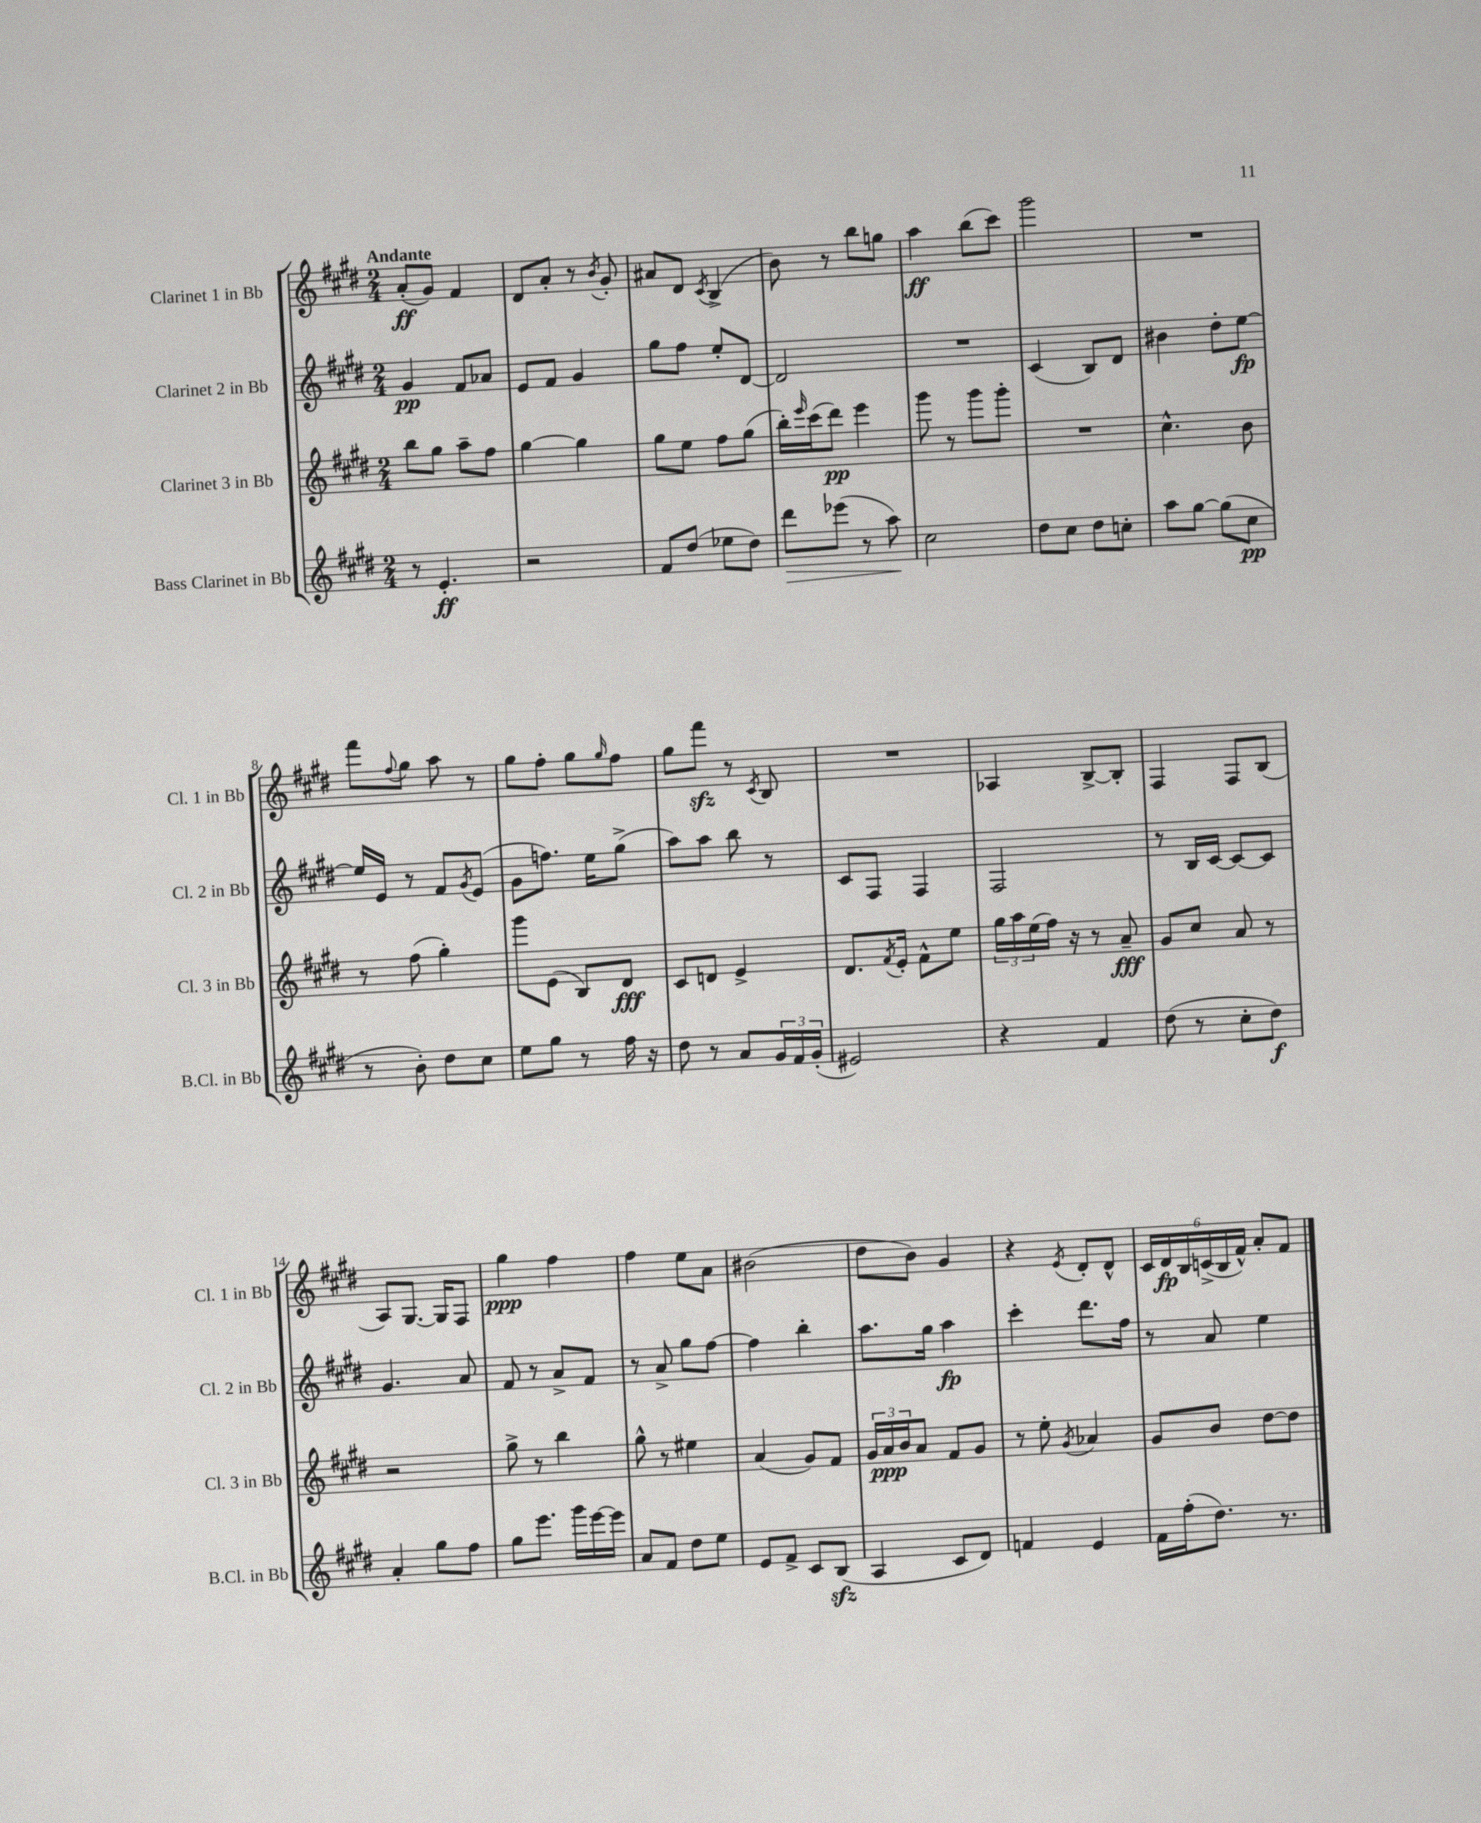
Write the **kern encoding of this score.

**kern	**dynam	**kern	**dynam	**kern	**dynam	**kern	**dynam
*part4	*part4	*part3	*part3	*part2	*part2	*part1	*part1
*staff4	*staff4	*staff3	*staff3	*staff2	*staff2	*staff1	*staff1
*I"Bass Clarinet in Bb	*	*I"Clarinet 3 in Bb	*	*I"Clarinet 2 in Bb	*	*I"Clarinet 1 in Bb	*
*I'B.Cl. in Bb	*	*I'Cl. 3 in Bb	*	*I'Cl. 2 in Bb	*	*I'Cl. 1 in Bb	*
*clefG2	*	*clefG2	*	*clefG2	*	*clefG2	*
*k[f#c#g#d#]	*	*k[f#c#g#d#]	*	*k[f#c#g#d#]	*	*k[f#c#g#d#]	*
*M2/4	*	*M2/4	*	*M2/4	*	*M2/4	*
=1	=1	=1	=1	=1	=1	=1	=1
!	!	!	!	!	!	!LO:TX:a:B:t=Andante	!
8r	.	8bb\L	.	4g#/	pp	(8a'/L	ff
4.e'/	ff	8gg#\J	.	.	.	8g#/J)	.
.	.	8aa~\L	.	8f#/L	.	4f#/	.
.	.	8ff#\J	.	8a-X/J	.	.	.
=2	=2	=2	=2	=2	=2	=2	=2
2r	.	[4gg#\	.	8e/L	.	8d#/L	.
.	.	.	.	8f#/J	.	8a'/J	.
.	.	4gg#\]	.	4g#/	.	8r	.
.	.	.	.	.	.	8qb/	.
.	.	.	.	.	.	8g#'/	.
=3	=3	=3	=3	=3	=3	=3	=3
8f#/L	.	8gg#\L	.	8gg#\L	.	8a#X/L	.
(8dd#/J	.	8ee\J	.	8ff#\J	.	8d#/J	.
.	.	.	.	.	.	8qc#/	.
8ee-X\L	.	8ff#\L	.	8ee'/L	.	(4B^/	.
8dd#\J)	.	(8gg#\J	.	[8d#/J	.	.	.
=4	=4	=4	=4	=4	=4	=4	=4
!	!LO:HP:b	!	!	!	!	!	!
8ddd#\L	>	16bb'\LL)	.	2d#/]	.	8b\)	.
.	.	16qqeee/	.	.	.	.	.
.	.	(16ccc#\J	.	.	.	.	.
(8eee-X\J	.	8ddd#\J)	pp	.	.	8r	.
8r	.	4eee\	.	.	.	8bb\L	.
8aa\)	.	.	.	.	.	8ggn\J	.
.	]	.	.	.	.	.	.
=5	=5	=5	=5	=5	=5	=5	=5
2cc#\	.	8ggg#\	.	2r	.	4aa\	ff
.	.	8r	.	.	.	.	.
.	.	8ggg#\L	.	.	.	(8bb\L	.
.	.	8ggg#'\J	.	.	.	8ccc#\J)	.
=6	=6	=6	=6	=6	=6	=6	=6
8dd#\L	.	2r	.	(4c#/	.	2ggg#\	.
8cc#\J	.	.	.	.	.	.	.
8dd#\L	.	.	.	8B/L)	.	.	.
8ccn'\J	.	.	.	8d#/J	.	.	.
=7	=7	=7	=7	=7	=7	=7	=7
8aa\L	.	4.cc#^^\	.	4b#X\	.	2r	.
[8gg#\J	.	.	.	.	.	.	.
(8gg#\L]	.	.	.	8dd#'\L	.	.	.
8cc#\J	pp	8b\	.	[8ee\J	fp	.	.
!!LO:LB:g=z
=8	=8	=8	=8	=8	=8	=8	=8
8r	.	8r	.	16ee/LL]	.	8fff#\L	.
.	.	.	.	16e/JJ	.	.	.
.	.	.	.	.	.	8qqff#/	.
8b'\)	.	(8ff#\	.	8r	.	8gg#\J	.
8dd#\L	.	4gg#'\)	.	8f#/L	.	8aa\	.
.	.	.	.	8qg#/	.	.	.
8cc#\J	.	.	.	(8e/J	.	8r	.
=9	=9	=9	=9	=9	=9	=9	=9
8ee\L	.	8ggg#\L	.	8g#\L	.	8gg#\L	.
8gg#\J	.	(8e\J	.	8.ffn\J)	.	8ff#'\J	.
8r	.	8B/L)	.	.	.	8gg#\L	.
.	.	.	.	16ee\KL	.	.	.
.	.	.	.	.	.	16qqgg#/	.
16ff#\	.	8d#/J	fff	(8gg#^\J	.	8ff#\J	.
16r	.	.	.	.	.	.	.
=10	=10	=10	=10	=10	=10	=10	=10
8dd#\	.	8c#/L	.	8aa\L)	.	8gg#\L	.
8r	.	8dn/J	.	8aa\J	.	8fff#zz\J	.
8a/L	.	4e^/	.	8bb\	.	8r	.
.	.	.	.	.	.	8qc#/	.
24g#/L	.	.	.	8r	.	8B/	.
24f#/	.	.	.	.	.	.	.
(24g#'/JJ	.	.	.	.	.	.	.
=11	=11	=11	=11	=11	=11	=11	=11
2e#X/)	.	8.d#/L	.	8c#/L	.	2r	.
.	.	.	.	8F#/J	.	.	.
.	.	8qf#/	.	.	.	.	.
.	.	16e'/Jk	.	.	.	.	.
.	.	8f#^^\L	.	4F#/	.	.	.
.	.	8ee\J	.	.	.	.	.
=12	=12	=12	=12	=12	=12	=12	=12
4r	.	24gg#\LL	.	2F#/	.	4A-X/	.
.	.	24aa\	.	.	.	.	.
.	.	(24ee\	.	.	.	.	.
.	.	16ff#\JJ)	.	.	.	.	.
.	.	16r	.	.	.	.	.
4f#/	.	8r	.	.	.	[8B^/L	.
.	.	8a~/	fff	.	.	8B'/J]	.
=13	=13	=13	=13	=13	=13	=13	=13
(8dd#\	.	8g#/L	.	8r	.	4F#/	.
8r	.	8cc#/J	.	16B/LL	.	.	.
.	.	.	.	[16c#/JJ	.	.	.
8cc#'\L	.	8a/	.	8c#/L_	.	8F#/L	.
8dd#\J)	f	8r	.	8c#/J]	.	(8B/J	.
!!LO:LB:g=z
=14	=14	=14	=14	=14	=14	=14	=14
4a'/	.	2r	.	4.g#/	.	8A/L)	.
.	.	.	.	.	.	[8.G#/J	.
8gg#\L	.	.	.	.	.	.	.
.	.	.	.	.	.	16G#/KL]	.
8ff#\J	.	.	.	8a/	.	8F#/J	.
=15	=15	=15	=15	=15	=15	=15	=15
8gg#\L	.	8gg#^\	.	8f#/	.	4gg#\	ppp
8.eee\J	.	8r	.	8r	.	.	.
.	.	4bb\	.	8a^/L	.	4ff#\	.
16ggg#\LL	.	.	.	.	.	.	.
[16eee\	.	.	.	8f#/J	.	.	.
16eee\JJ]	.	.	.	.	.	.	.
=16	=16	=16	=16	=16	=16	=16	=16
8a/L	.	8gg#^^\	.	8r	.	4ff#\	.
8f#/J	.	8r	.	8a^/	.	.	.
8dd#\L	.	4ee#X\	.	8gg#\L	.	8ee\L	.
8ee\J	.	.	.	[8ff#\J	.	8a\J	.
=17	=17	=17	=17	=17	=17	=17	=17
8e/L	.	(4a/	.	4ff#\]	.	(2b#X\	.
8f#^/J	.	.	.	.	.	.	.
8c#/L	.	8g#/L)	.	4bb'\	.	.	.
(8Bzz/J	.	8f#/J	.	.	.	.	.
=18	=18	=18	=18	=18	=18	=18	=18
4A/	.	24g#/LL	.	8.aa\L	.	8dd#\L	.
.	.	24a/	ppp	.	.	.	.
.	.	24b/J	.	.	.	.	.
.	.	8a/J	.	.	.	8b\J)	.
.	.	.	.	16gg#\Jk	.	.	.
8c#/L	.	8f#/L	.	4aa\	fp	4g#/	.
8d#/J)	.	8g#/J	.	.	.	.	.
=19	=19	=19	=19	=19	=19	=19	=19
4fn/	.	8r	.	4ccc#'\	.	4r	.
.	.	8ee'\	.	.	.	.	.
.	.	8qg#/	.	.	.	8qe/	.
4e/	.	4a-X/	.	8.ddd#\L	.	8d#'/L	.
.	.	.	.	.	.	8d#^^/J	.
.	.	.	.	16ff#\Jk	.	.	.
=20	=20	=20	=20	=20	=20	=20	=20
16f#\LL	.	8g#/L	.	8r	.	24c#/LL	.
.	.	.	.	.	.	24d#/	fp
(16ff#'\J	.	.	.	.	.	.	.
.	.	.	.	.	.	24B/	.
8.dd#\J)	.	8b/J	.	8a/	.	(24cn^/	.
.	.	.	.	.	.	24B/	.
.	.	.	.	.	.	24f#^^/JJ)	.
.	.	[8dd#\L	.	4ee\	.	8a'/L	.
8.r	.	.	.	.	.	.	.
.	.	8dd#\J]	.	.	.	8f#/J	.
==	==	==	==	==	==	==	==
*-	*-	*-	*-	*-	*-	*-	*-
